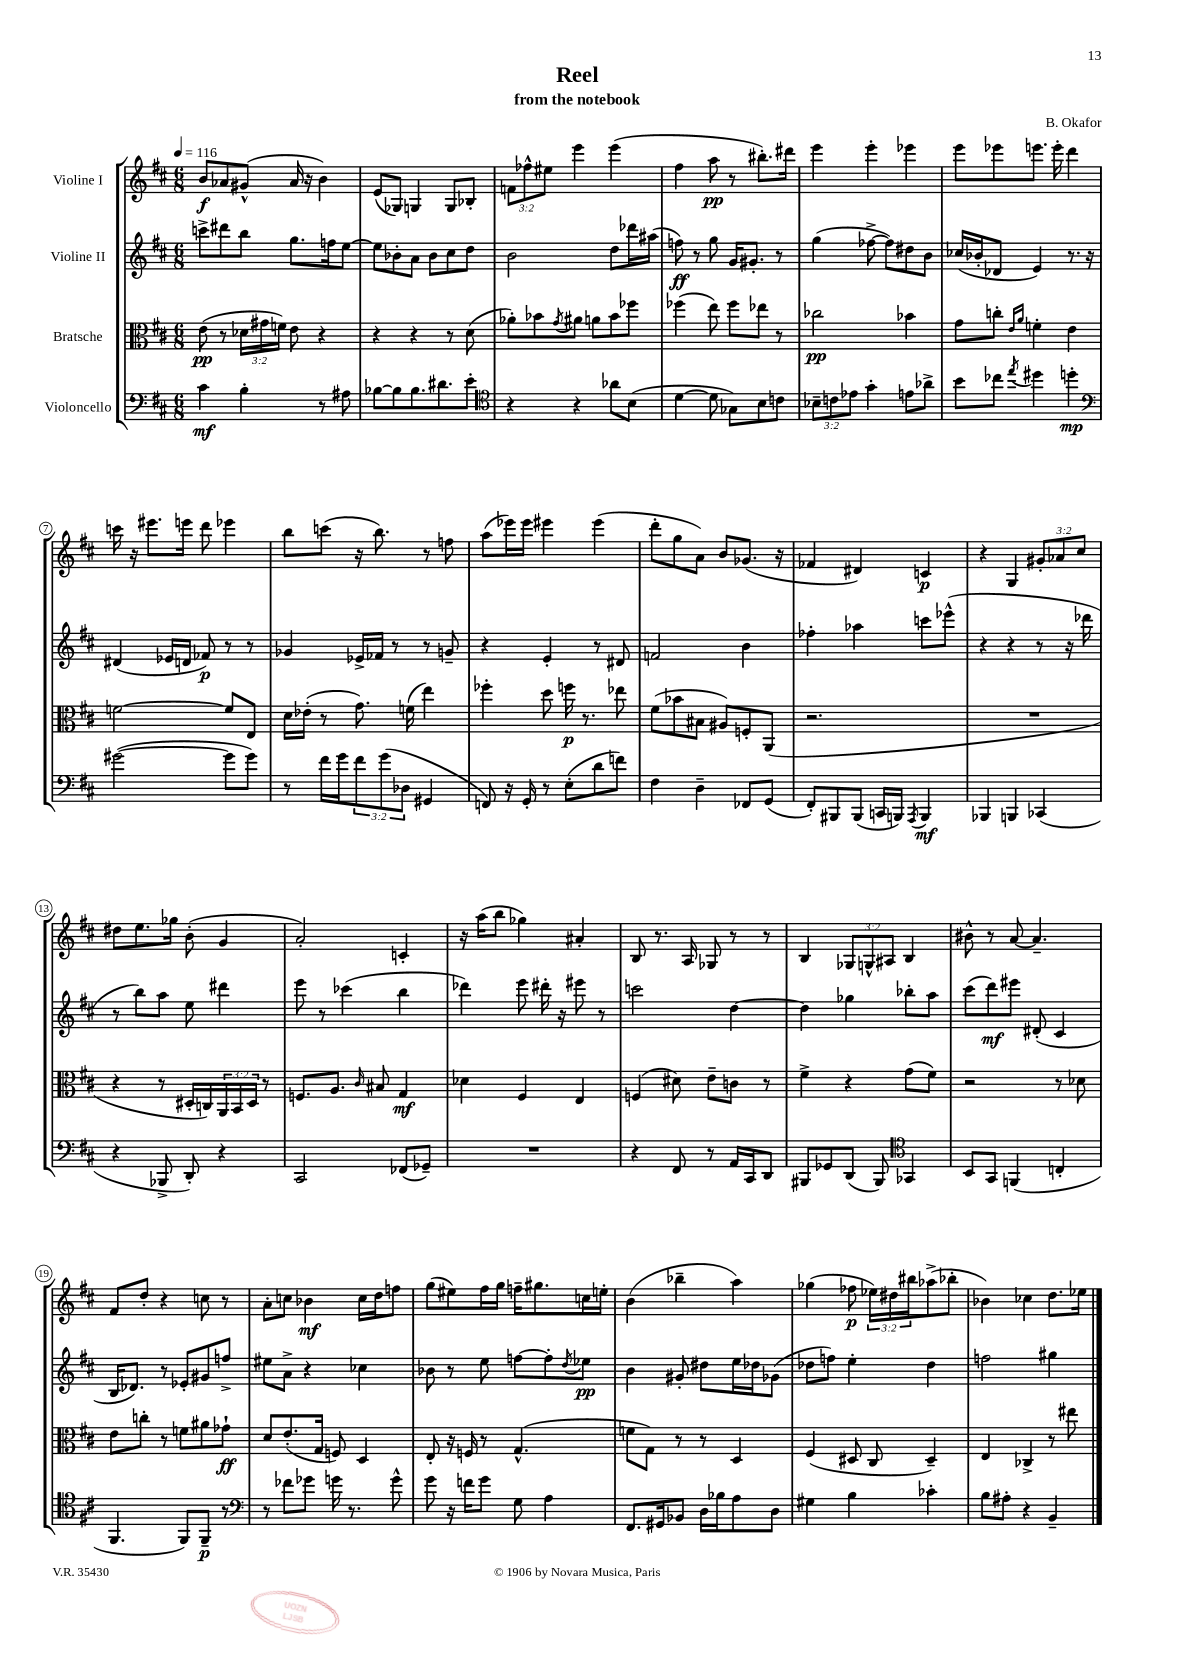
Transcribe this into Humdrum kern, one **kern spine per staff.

**kern	**dynam	**kern	**dynam	**kern	**dynam	**kern	**dynam
*part4	*part4	*part3	*part3	*part2	*part2	*part1	*part1
*staff4	*staff4	*staff3	*staff3	*staff2	*staff2	*staff1	*staff1
*I"Violoncello	*	*I"Bratsche	*	*I"Violine II	*	*I"Violine I	*
*clefF4	*	*clefC3	*	*clefG2	*	*clefG2	*
*k[f#c#]	*	*k[f#c#]	*	*k[f#c#]	*	*k[f#c#]	*
*M6/8	*	*M6/8	*	*M6/8	*	*M6/8	*
*MM116	*	*MM116	*	*MM116	*	*MM116	*
=1	=1	=1	=1	=1	=1	=1	=1
4c#\	mf	(8e\	pp	8cccn^\L	.	8b/L	f
.	.	8r	.	8ddd#X\	.	8a-X/	.
4B'\	.	24d-X\LL	.	8bb\J	.	(8g#X^^/J	.
.	.	24g#X\	.	.	.	.	.
.	.	24fn\JJ)	.	.	.	.	.
.	.	8e\	.	8.gg\L	.	16a-/	.
.	.	.	.	.	.	16r	.
8r	.	4r	.	.	.	4b\)	.
.	.	.	.	16ffn\k	.	.	.
8A#X\	.	.	.	[8ee\J	.	.	.
=2	=2	=2	=2	=2	=2	=2	=2
[8B-X\L	.	4r	.	8ee\L]	.	(8e/L	.
8B-\]	.	.	.	8b-X'\	.	8G-X/J)	.
8.B-\	.	4r	.	8a\J	.	4Gn/	.
.	.	.	.	8b-\L	.	.	.
8.d#X\	.	.	.	.	.	.	.
.	.	8r	.	8cc#\	.	8G/L	.
8e'\J	.	(8d\	.	8dd\J	.	8B-X'/J	.
=3	=3	=3	=3	=3	=3	=3	=3
*clefC4	*	*	*	*	*	*	*
4r	.	8a-X'\L)	.	2b\	.	12fn\L	.
.	.	.	.	.	.	12ff-X^^\	.
.	.	8b-X\	.	.	.	.	.
.	.	.	.	.	.	12ee#X\J	.
.	.	8qg/	.	.	.	.	.
4r	.	8a#X\J	.	.	.	4eee\	.
.	.	8an\L	.	.	.	.	.
8a-X\L	.	8b-\	.	8dd\L	.	(4eee\	.
(8B\J	.	8ff-X\J	.	16ddd-X\L	.	.	.
.	.	.	.	(16aa#X\JJ	.	.	.
=4	=4	=4	=4	=4	=4	=4	=4
[4d\	.	(4ff-X\	.	8ffn\)	ff	4ff#\	.
.	.	.	.	8r	.	.	.
8d\]	.	8ee\)	.	8gg\	.	8aa\	pp
8G-X\L)	.	8ff-\L	.	16g/KL	.	8r	.
.	.	.	.	8.g#X'/J	.	.	.
8B\	.	8ee-X\J	.	.	.	8.bb#X'\L)	.
8cn\J	.	8r	.	8r	.	.	.
.	.	.	.	.	.	16ddd#X\Jk	.
=5	=5	=5	=5	=5	=5	=5	=5
12B-X~\L	.	2cc-X\	pp	(4gg\	.	4eee\	.
12cn\	.	.	.	.	.	.	.
12e-X\J	.	.	.	.	.	.	.
4g'\	.	.	.	[8ff-X^\	.	4eee'\	.
.	.	.	.	8ff-\L])	.	.	.
8en\L	.	4b-X\	.	8dd#X\	.	4eee-X\	.
8a-X^\J	.	.	.	8b\J	.	.	.
=6	=6	=6	=6	=6	=6	=6	=6
8b\L	.	8g\L	.	(16cc-X/LL	.	8eee\L	.
.	.	.	.	16b-X'/J	.	.	.
8cc-X\J	.	8ccn'\J	.	8d-X/J	.	8eee-X\	.
.	.	16qqe/LL	.	.	.	.	.
8qee/	.	16qqa/JJ	.	.	.	.	.
4dd#X\	.	4fn'\	.	4e/)	.	8.eeen\J	.
.	.	.	.	.	.	16eee'\	.
4ddn'\	mp	4e\	.	8.r	.	4ddd\	.
.	.	.	.	16r	.	.	.
!!LO:LB:g=z
=7	=7	=7	=7	=7	=7	=7	=7
*clefF4	*	*	*	*	*	*	*
([2g#X\	.	[2fn\	.	(4d#X/	.	16cccn\	.
.	.	.	.	.	.	16r	.
.	.	.	.	.	.	8.eee#X\L	.
.	.	.	.	16e-X/LL	.	.	.
.	.	.	.	16dn/JJ	.	16eeen\Jk	.
.	.	.	.	8f-X/)	p	8ddd\	.
8g#\L]	.	8f/L]	.	8r	.	4eee-X\	.
8g#\J)	.	8E/J	.	8r	.	.	.
=8	=8	=8	=8	=8	=8	=8	=8
8r	.	16d\LL	.	4g-X/	.	8bb\L	.
.	.	(16e-X'\JJ	.	.	.	.	.
16f#\LL	.	8r	.	.	.	(8cccn\J	.
16g\J	.	.	.	.	.	.	.
12f#\	.	8.g\)	.	16e-X^/LL	.	16r	.
.	.	.	.	16f-X/JJ	.	8.bb\)	.
(12g\	.	.	.	.	.	.	.
.	.	.	.	8r	.	.	.
12D-X\J	.	.	.	.	.	.	.
.	.	(16fn\	.	.	.	.	.
4GG#X/	.	4ee\)	.	8r	.	8r	.
.	.	.	.	8gn~/	.	8ffn\	.
=9	=9	=9	=9	=9	=9	=9	=9
8FFn/)	.	4ff-X'\	.	4r	.	(8aa\L	.
16r	.	.	.	.	.	16eee-X\L)	.
16GG'/	.	.	.	.	.	16eee-\JJ	.
8r	.	8dd\	.	4e'/	.	4eee#X\	.
(8E'\L	.	16ffn\	p	.	.	.	.
.	.	8.r	.	.	.	.	.
8d\	.	.	.	8r	.	(4eee#\	.
8fn\J)	.	8ee-X\	.	8d#X/	.	.	.
=10	=10	=10	=10	=10	=10	=10	=10
4F#\	.	(8f#\L	.	2fn/	.	8ddd'\L	.
.	.	8b-X\	.	.	.	8gg\	.
4D~\	.	8B#X\J	.	.	.	8a\J)	.
.	.	8A#X/L)	.	.	.	8b/L	.
8FF-X/L	.	8Fn'/	.	4b\	.	(8.g-X/J	.
(8GG/J	.	(8AA/J	.	.	.	.	.
.	.	.	.	.	.	16r	.
=11	=11	=11	=11	=11	=11	=11	=11
8FF#'/L)	.	2.r	.	4ff-X'\	.	4f-X/	.
8BBB#X/	.	.	.	.	.	.	.
(8BBB#/J	.	.	.	4aa-X\	.	4d#X/)	.
16CCn/LL	.	.	.	.	.	.	.
16BBBn/JJ)	.	.	.	.	.	.	.
8qAAA/	.	.	.	.	.	.	.
4BBB/	mf	.	.	8cccn\L	.	4cn/	p
.	.	.	.	(8eee-X^^\J	.	.	.
=12	=12	=12	=12	=12	=12	=12	=12
4BBB-X/	.	2.r	.	4r	.	4r	.
4BBBn/	.	.	.	4r	.	4G/	.
(4CC-X/	.	.	.	8r	.	12g#X'/L	.
.	.	.	.	.	.	12a-X/	.
.	.	.	.	16r	.	.	.
.	.	.	.	.	.	12cc#/J	.
.	.	.	.	16ddd-X\	.	.	.
!!LO:LB:g=z
=13	=13	=13	=13	=13	=13	=13	=13
4r	.	4r	.	8r	.	8dd#X\L	.
.	.	.	.	8bb\L)	.	8.ee\	.
8BBB-X^/	.	8r	.	8aa\J	.	.	.
.	.	.	.	.	.	16gg-X\Jk	.
8DD'/)	.	16D#X'/LL	.	8ee\	.	(8b'\	.
.	.	16Cn/)	.	.	.	.	.
4r	.	24AA/	.	4ddd#X\	.	4g/	.
.	.	24BB/	.	.	.	.	.
.	.	24D#/JJ	.	.	.	.	.
.	.	8r	.	.	.	.	.
=14	=14	=14	=14	=14	=14	=14	=14
2CC#/	.	8.Fn/L	.	8eee\	.	2a'/)	.
.	.	.	.	8r	.	.	.
.	.	8.A/J	.	.	.	.	.
.	.	.	.	(4ccc-X\	.	.	.
.	.	16qqc#/	.	.	.	.	.
.	.	8B#X/	.	.	.	.	.
(8FF-X/L	.	4G/	mf	4bb\	.	4cn'/	.
8GG-X~/J)	.	.	.	.	.	.	.
=15	=15	=15	=15	=15	=15	=15	=15
2.r	.	4d-X\	.	4ddd-X\)	.	16r	.
.	.	.	.	.	.	(16aa\KL	.
.	.	.	.	.	.	8bb\J	.
.	.	4F#/	.	8eee\	.	4gg-X\)	.
.	.	.	.	16ddd#X'\	.	.	.
.	.	.	.	16r	.	.	.
.	.	4E/	.	8eee#X\	.	4a#X'/	.
.	.	.	.	8r	.	.	.
=16	=16	=16	=16	=16	=16	=16	=16
4r	.	(4Fn/	.	2cccn\	.	8B/	.
.	.	.	.	.	.	8.r	.
8FF#/	.	8d#X\)	.	.	.	.	.
.	.	.	.	.	.	16A/	.
8r	.	8e~\L	.	.	.	8G-X/	.
16AA/LL	.	8cn\J	.	[4dd\	.	8r	.
16CC#/J	.	.	.	.	.	.	.
8DD/J	.	8r	.	.	.	8r	.
=17	=17	=17	=17	=17	=17	=17	=17
8BBB#X/L	.	4f#^\	.	4dd\]	.	4B/	.
8GG-X/	.	.	.	.	.	.	.
(8DD/J	.	4r	.	4gg-X\	.	12G-X/L	.
.	.	.	.	.	.	12Gn^^/	.
8BBB#/)	.	.	.	.	.	.	.
.	.	.	.	.	.	12A#X/J	.
*clefC4	*	*	*	*	*	*	*
4GG-X/	.	(8g\L	.	8bb-X'\L	.	4B/	.
.	.	8f#\J)	.	8aa\J	.	.	.
=18	=18	=18	=18	=18	=18	=18	=18
8BB/L	.	2r	.	(8ccc#\L	.	8b#X^^\	.
8GG/J	.	.	.	8ddd\)	mf	8r	.
(4FFn/	.	.	.	8eee#X\J	.	[8a/	.
.	.	.	.	(8d#X'/	.	4.a~/]	.
4Cn'/	.	8r	.	4c#/	.	.	.
.	.	8d-X\	.	.	.	.	.
!!LO:LB:g=z
=19	=19	=19	=19	=19	=19	=19	=19
4.FF#/	.	8e\L	.	16B/KL	.	8f#/L	.
.	.	.	.	8.d-X/J)	.	.	.
.	.	8ccn'\J	.	.	.	8dd'/J	.
.	.	8r	.	8r	.	4r	.
8FF#/L)	.	8fn\L	.	8e-X'/L	.	.	.
8FF#~/J	p	8a#X\	.	8g#X/	.	8ccn\	.
8r	.	8g-X`\J	ff	8ffn^/J	.	8r	.
=20	=20	=20	=20	=20	=20	=20	=20
*clefF4	*	*	*	*	*	*	*
8r	.	8d/L	.	8ee#X\L	.	8a'\L	.
8f-X\L	.	(8.e'/	.	8a^\J	.	8ccn\J	.
8g-X\J	.	.	.	4r	.	4b-X\	mf
.	.	16G/Jk	.	.	.	.	.
16gn\	.	8Fn/)	.	.	.	.	.
8.r	.	.	.	.	.	.	.
.	.	4D/	.	4cc-X\	.	16cc\LL	.
.	.	.	.	.	.	16dd\J	.
8g^^\	.	.	.	.	.	8ffn\J	.
=21	=21	=21	=21	=21	=21	=21	=21
8g\	.	8E'/	.	8b-X\	.	(8gg\L	.
16r	.	16r	.	8r	.	8ee#X\)	.
16fn\KL	.	16Fn/	.	.	.	.	.
8g\J	.	8r	.	8ee\	.	16ff#\L	.
.	.	.	.	.	.	16gg\JJ	.
8G\	.	(4.G^^/	.	[8ffn\L	.	16ffn~\KL	.
.	.	.	.	.	.	8.gg#X\	.
4A\	.	.	.	8ff'\]	.	.	.
.	.	.	.	8qdd/	.	.	.
.	.	.	.	8ee-X\J	pp	16ccn\L	.
.	.	.	.	.	.	16een'\JJ	.
=22	=22	=22	=22	=22	=22	=22	=22
8.FF#/L	.	8fn\L	.	4b\	.	(4b\	.
.	.	8G\J)	.	.	.	.	.
16GG#X/k	.	.	.	.	.	.	.
8BB-X/J	.	8r	.	8g#X'/	.	4bb-X~\	.
16D\LL	.	8r	.	8dd#X\L	.	.	.
16B-X\J	.	.	.	.	.	.	.
8A\	.	4D/	.	16ee\L	.	4aa\)	.
.	.	.	.	16dd-X\J	.	.	.
8D\J	.	.	.	(8g-X\J	.	.	.
=23	=23	=23	=23	=23	=23	=23	=23
4G#X\	.	(4F#/	.	8dd-X\L	.	(4gg-X\	.
.	.	.	.	8ffn\J)	.	.	.
4B\	.	8D#X/	.	4ee'\	.	8ff-X\	p
.	.	8C#/	.	.	.	24ee-X\LL)	.
.	.	.	.	.	.	24dd#X\	.
.	.	.	.	.	.	24bb#X\J	.
4c-X'\	.	4D#~/)	.	4dd-\	.	(8aa-X^\	.
.	.	.	.	.	.	8bb-X'\J	.
=24	=24	=24	=24	=24	=24	=24	=24
8B\L	.	4E/	.	2ffn\	.	4b-X\)	.
8A#X'\J	.	.	.	.	.	.	.
4r	.	4C-X^/	.	.	.	4cc-X\	.
4BB~/	.	8r	.	4gg#X\	.	8.dd\L	.
.	.	8ee#X\	.	.	.	.	.
.	.	.	.	.	.	16ee-X\Jk	.
==	==	==	==	==	==	==	==
*-	*-	*-	*-	*-	*-	*-	*-
